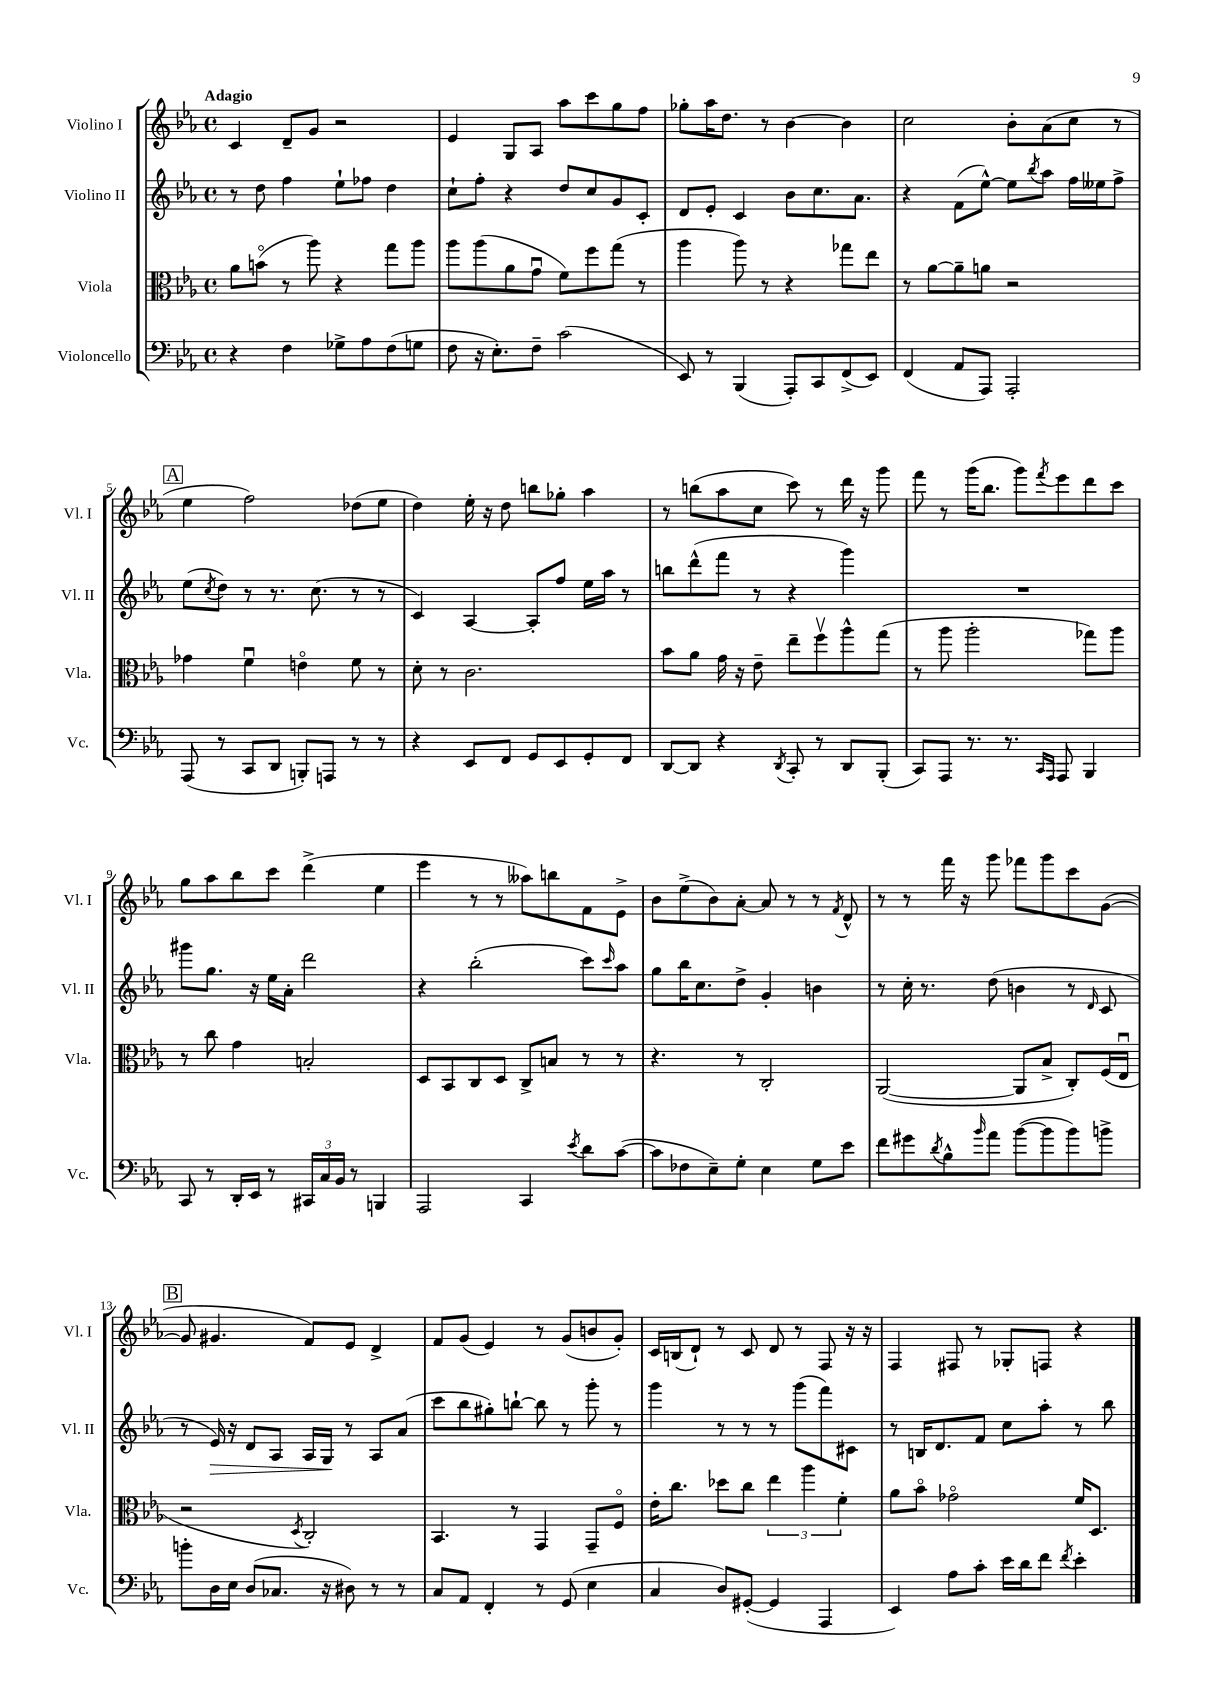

**kern	**kern	**kern	**kern
*staff4	*staff3	*staff2	*staff1
*clefF4	*clefC3	*clefG2	*clefG2
*k[b-e-a-]	*k[b-e-a-]	*k[b-e-a-]	*k[b-e-a-]
*M4/4	*M4/4	*M4/4	*M4/4
*met(c)	*met(c)	*met(c)	*met(c)
4r	8a-	8r	4c
.	(8bo	8dd	.
4F	8r	4ff	8d~
.	8aa-)	.	8g
8G-^	4r	8ee-`	2r
8A-	.	8ff-	.
(8F	8gg	4dd	.
8G	8aa-	.	.
=	=	=	=
8F	8aa-	8cc`	4e-
16r	(8aa-	8ff'	.
8.E-')	.	.	.
.	8a-	4r	8G
8F~	8gu	.	8A-
(2c	8f)	8dd	8aa-
.	8ff	8cc	8ccc
.	(8gg	8g	8gg
.	8r	8c'	8ff
=	=	=	=
8EE-)	4aa-	8d	8gg-'
8r	.	8e-'	16aa-
.	.	.	8.dd
(4BBB-	8aa-)	4c	.
.	8r	.	8r
8AAA-')	4r	8b-	[4b-
8CC	.	8.cc	.
(8FF^	8gg-	.	4b-]
.	.	8.a-	.
8EE-)	8ee-	.	.
=	=	=	=
(4FF	8r	4r	2cc
.	[8a-	.	.
8AA-	8a-~]	(8f	.
8AAA-)	8a	[8ee-^^)	.
2AAA-'	2r	8ee-]	8b-'
.	.	8qbb-	.
.	.	8aa-	(8a-
.	.	16ff	8cc
.	.	16ee--	.
.	.	8ff^	8r
=	=	=	=
(8AAA-	4g-	(8ee-	4ee-
.	.	8qcc	.
8r	.	8dd)	.
8CC	4fu	8r	2ff)
8DD	.	8.r	.
8BBB')	4eo	.	.
.	.	(8.cc	.
8AAA	.	.	.
8r	8f	8r	(8dd-
8r	8r	8r	8ee-
=	=	=	=
4r	8d'	4c)	4dd)
.	8r	.	.
8EE-	2.c	[4A-	16ee-'
.	.	.	16r
8FF	.	.	8dd
8GG	.	8A-']	8bb
8EE-	.	8ff	8gg-'
8GG'	.	16ee-	4aa-
.	.	16aa-	.
8FF	.	8r	.
=	=	=	=
[8DD	8b-	8bb	8r
8DD]	8a-	(8ddd^^	(8bb
4r	16g	8fff	8aa-
.	16r	.	.
.	8e-~	8r	8cc
8qDD	.	.	.
8CC'	8ee-~	4r	8ccc)
8r	8ffv	.	8r
8DD	8aa-^^	4ggg)	16ddd
.	.	.	16r
(8BBB-'	(8gg	.	8ggg
=	=	=	=
8CC)	8r	1r	8fff
8AAA-	8aa-	.	8r
8.r	2aa-'	.	(16ggg
.	.	.	8.bb-
8.r	.	.	.
.	.	.	8ggg)
16qqCC	.	.	.
16qqAAA-	.	.	8qfff
8AAA-	.	.	8eee-
4BBB-	8gg-)	.	8ddd
.	8aa-	.	8ccc
=	=	=	=
8CC	8r	8ggg#	8gg
8r	8cc	8.gg	8aa-
16DD'	4g	.	8bb-
16EE-	.	16r	.
8r	.	16ee-	8ccc
.	.	16a-'	.
24CC#	2B'	2ddd	(4ddd^
24C	.	.	.
24BB-	.	.	.
8r	.	.	.
4BBB	.	.	4ee-
=	=	=	=
2AAA-	8D	4r	4eee-
.	8BB-	.	.
.	8C	(2bb-'	8r
.	8D	.	8r
4CC	8C^	.	8aa--)
.	8B	.	8bb
8qe-	.	.	.
8d	8r	8ccc)	8f
.	.	16qqccc	.
([8c	8r	8aa-	8e-^
=	=	=	=
8c]	4.r	8gg	8b-
8F-	.	16bb-	(8ee-^
.	.	8.cc	.
8E-~)	.	.	8b-)
8G'	8r	8dd^	[8a-'
4E-	2C'	4g'	8a-]
.	.	.	8r
8G	.	4b	8r
.	.	.	8qf
8e-	.	.	8d^^
=	=	=	=
8f	([2AA-	8r	8r
8g#	.	16cc'	8r
.	.	8.r	.
8qd	.	.	.
8B-^^	.	.	16fff
.	.	.	16r
16qqb-	.	.	.
8a-	.	(8dd	8ggg
([8b-	8AA-]	4b	8fff-
8b-]	8B-^	.	8ggg
8b-)	8C')	8r	8ccc
.	.	16qqd	.
8b^	(16F	8c	([8g
.	16E-u	.	.
=	=	=	=
8b'	2r	8r	8g]
16D	.	16e-)	4.g#
16E-	.	16r	.
(8D	.	8d	.
8.C-	.	8A-	.
.	8qD	.	.
.	2C')	16A-	8f)
16r	.	16G	.
8D#)	.	8r	8e-
8r	.	8A-	4d^
8r	.	(8a-	.
=	=	=	=
8C	4.BB-	8ccc	8f
8AA-	.	8bb-	(8g
4FF'	.	8gg#')	4e-)
.	8r	[8bb`	.
8r	4GG	8bb]	8r
(8GG	.	8r	(8g
4E-	8GG~	8ggg'	8b
.	8Fo	8r	8g')
=	=	=	=
4C	16e-'	4ggg	16c
.	8.cc	.	(16B
.	.	.	8d`)
8D)	8dd-	8r	8r
([8GG#'	8cc	8r	8c
4GG#]	6ee-	8r	8d
.	.	(8ggg	8r
.	6aa-	.	.
4AAA-	.	8fff)	8F
.	6f'	.	.
.	.	8c#	16r
.	.	.	16r
=	=	=	=
4EE-)	8a-	8r	4F
.	8b-o	16B	.
.	.	8.d	.
8A-	2g-o	.	8F#
8c'	.	8f	8r
16e-	.	8cc	8G-'
16d	.	.	.
8f	.	8aa-'	8F
8qf	.	.	.
4e-'	16f	8r	4r
.	8.D	.	.
.	.	8bb-	.
==	==	==	==
*-	*-	*-	*-
